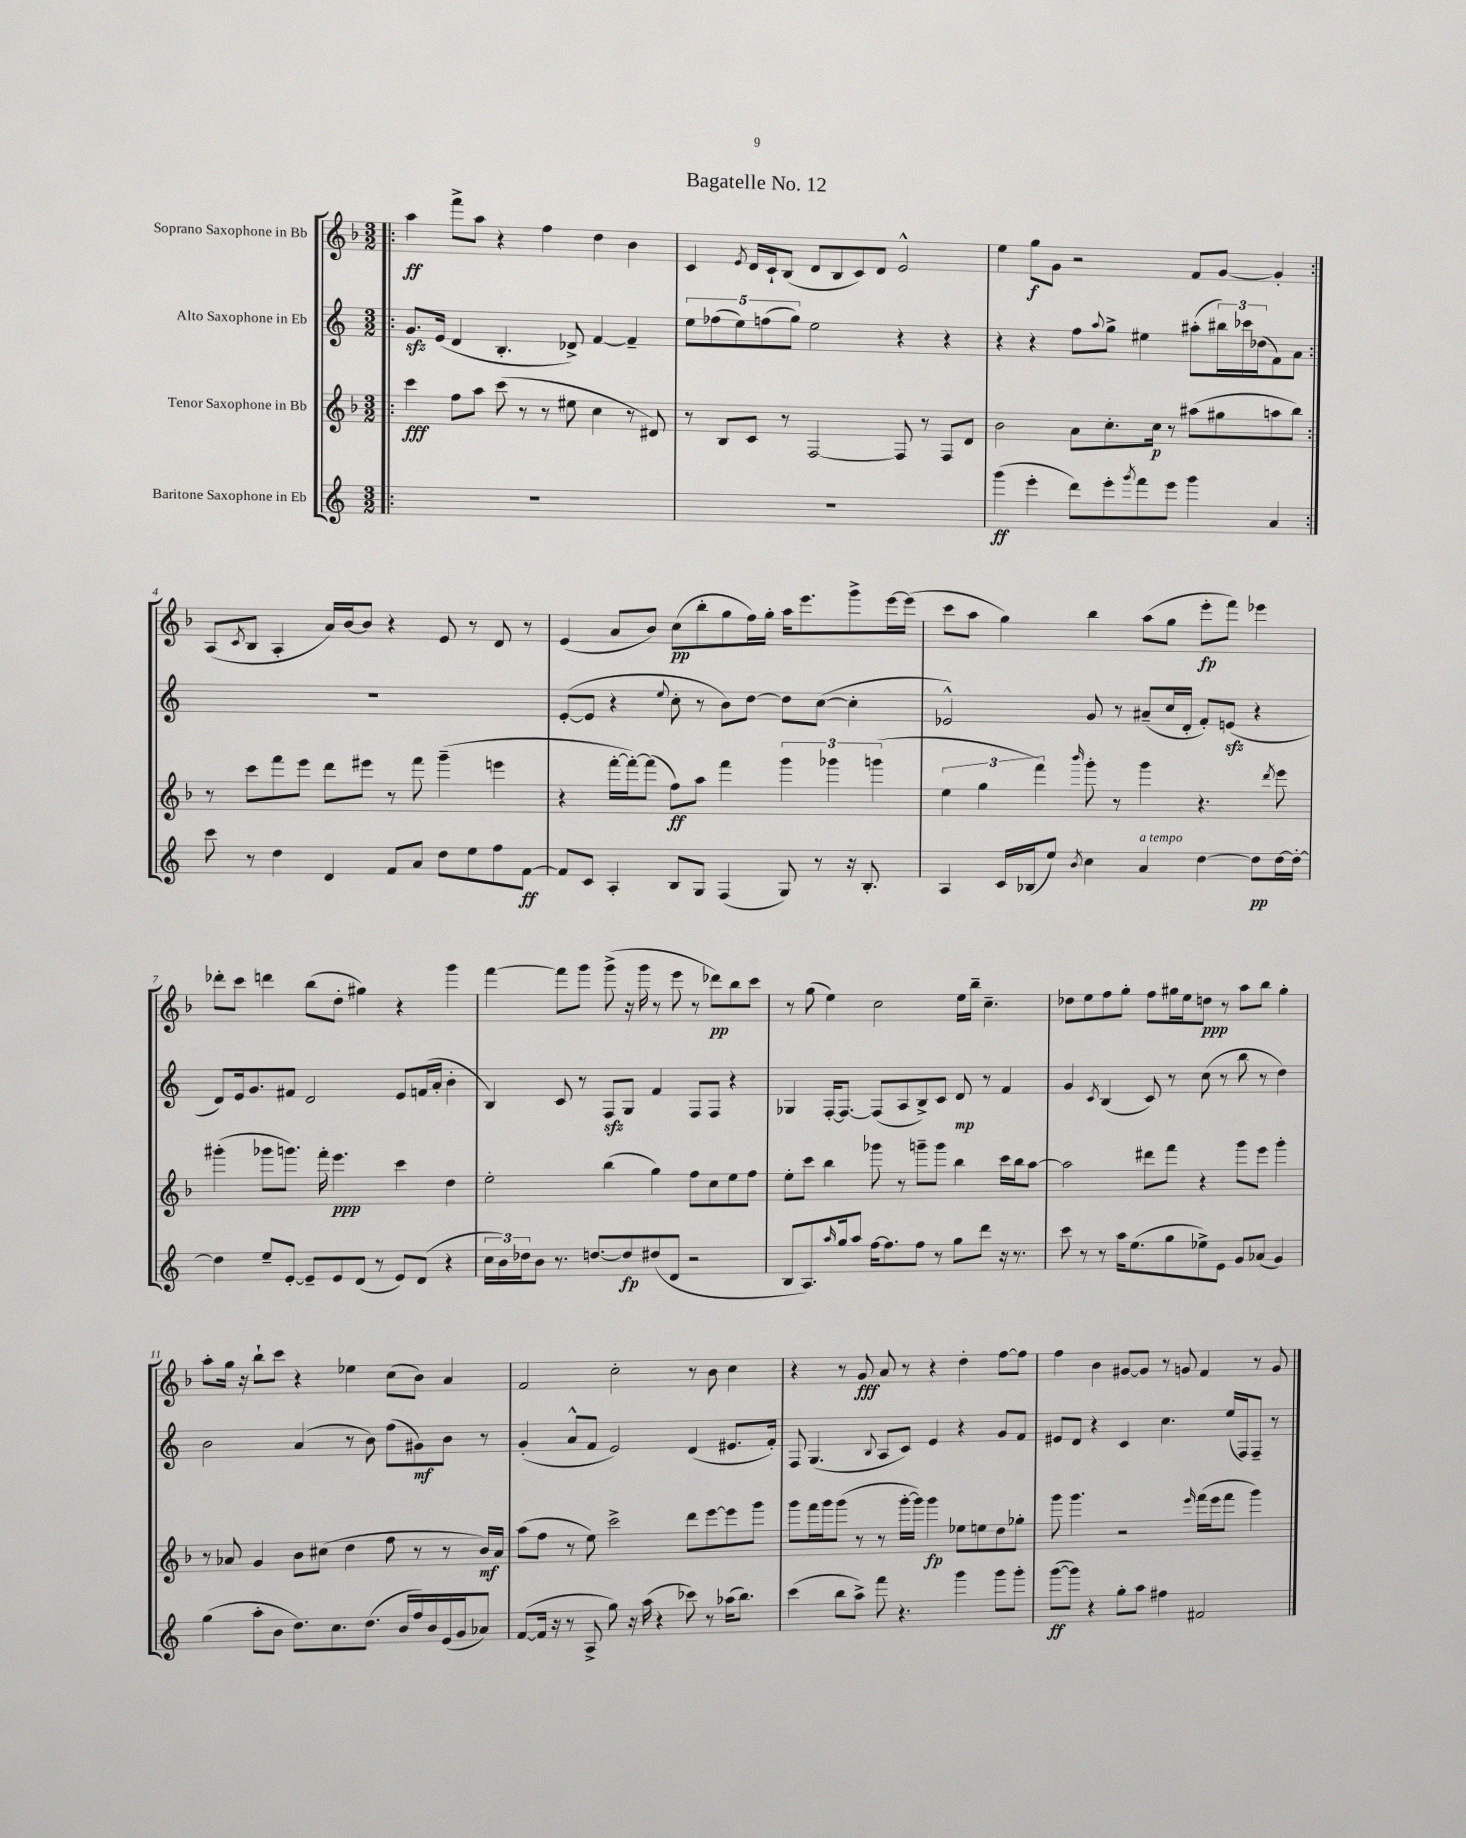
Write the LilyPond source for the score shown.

\header { title = "Bagatelle No. 12" }
<<
\new StaffGroup <<
\new Staff = "s0" \with { instrumentName = "Soprano Saxophone in Bb" } {
    \clef treble \key f \major \numericTimeSignature \time 3/2
    \repeat volta 2 { \bar ".|:" a''4\ff f'''8-> a''8 r4 f''4 d''4 bes'4 |
    c'4 \acciaccatura { e'8 } d'16 c'16-! bes8( d'8 bes8 c'8) d'8 e'2-^ |
    e''4 g''8\f g'8 r2 f'8 g'8~ g'4-. | }
    a8( \acciaccatura { c'8 } bes8 a4-. a'16) bes'16~ bes'8 r4 e'8 r8 d'8 r8 |
    e'4( a'8 bes'8) c''8\pp( bes''8-. g''8 f''16) g''16-. a''16 e'''8. g'''8-> e'''16~ e'''16( |
    c'''8 a''8 g''4) bes''4 a''8( g''8 e'''8-.\fp f'''8) ees'''4 |
    des'''8-. c'''8 d'''4 bes''8( d''8-. gis''4) r4 g'''4 |
    f'''4~ f'''8 g'''8 g'''8->( r16 g'''16 r8 e'''8 r8 des'''8\pp) bes''8 c'''8 |
    r8 g''8( e''4) c''2 e''16 bes''16-- c''4.-- |
    des''8 e''8 f''8 g''8-. f''8 gis''16 e''16 d''8\ppp r8 a''8 bes''8 gis''4-. |
    a''8-. g''16 r16 bes''8-! c'''8 r4 ees''4 c''8( bes'8) a'4 |
    f'2 c''2-. r8 bes'8 c''4 |
    r4 r8 g'8\fff a'8 r8 r4 d''4-. f''8~ f''8 |
    f''4 bes'4 gis'8~ gis'8 r8 g'8 f'4 r8 g'8 \bar "|." |
}
\new Staff = "s1" \with { instrumentName = "Alto Saxophone in Eb" } {
    \clef treble \key c \major \numericTimeSignature \time 3/2
    \repeat volta 2 { \bar ".|:" g'8.\sfz e'16( d'4 b4.-. des'8->) f'4~ f'4-- |
    \tuplet 5/4 { e''8 fes''8( e''8) f''8( g''8) } e''2 r4 r4 |
    r4 r4 f''8 \appoggiatura { a''8 } g''8-> eis''4 ais''8-.( \tuplet 3/2 { bis''16) ces'''16 des''16( } f'8) a'8 | }
    R1. |
    e'8~-.( e'8 r4 \appoggiatura { e''8 } c''8-. r8 b'8) d''8~ d''8 c''8~( c''4-. |
    ees'2-^) g'8 r8 ais'8--( c''16 d'16-. f'8-.) e'8\sfz( r4 |
    d'8) e'16 g'8. fis'8 d'2 e'8 f'16( a'16-. b'4-. |
    b4) c'8 r8 f8\sfz g8 f'4 f8 f8 r4 |
    ges4 f16~-. f8.~ f8( a8 b8->) c'8 d'8\mp r8 f'4 |
    g'4 \acciaccatura { c'8 } b4( c'8) r8 c''8( r8 b''8 r8 d''4) |
    b'2 a'4( r8 b'8) f''8( gis'8\mf) b'8 r8 |
    g'4-.( a'8-^ f'8 e'2) d'4( eis'8. f'16-.) |
    f8 g4.( \appoggiatura { b8 } a8 c'8) e'4 r4 g'8 f'8 |
    eis'8 d'8 r4 c'4 c''4. e''16( f16) f8-- r8 \bar "|." |
}
\new Staff = "s2" \with { instrumentName = "Tenor Saxophone in Bb" } {
    \clef treble \key f \major \numericTimeSignature \time 3/2
    \repeat volta 2 { \bar ".|:" c'''4\fff f''8 a''8 c'''8( r8 r8 eis''8 c''4 r8 dis'8) |
    r8 bes8 c'8 r8 f2~ f8 r8 f8 d'8 |
    bes'2 a'8 c''8.-. c''16\p r8 ais''8( gis''8 a''8 bes''8) | }
    r8 c'''8 f'''8 e'''8 d'''8 eis'''8 r8 f'''8 g'''4--( e'''4 |
    r4 f'''16~-. f'''16~-.) f'''8( f''8\ff) a''8 f'''4 \tuplet 3/2 { g'''4 ges'''4 g'''4( } |
    \tuplet 3/2 { e''4 g''4 f'''4) } \grace { bes'''16 } g'''8-. r8 g'''4 r4. \acciaccatura { d'''8 } e'''8 |
    gis'''4-.( ges'''8 g'''8.) f'''16-. e'''4.\ppp c'''4 d''4 |
    e''2-. bes''4( g''4) f''8 c''8 e''8 f''8 |
    e''8-. c'''8 bes''4 ges'''8 r8 g'''8-- g'''8 bes''4 c'''16 bes''16 a''8~ |
    a''2 dis'''8 f'''8 r4 g'''8 e'''8 g'''4-. |
    r8 aes'8 g'4 bes'8 cis''8( d''4 f''8 r8 r8 bes'16\mf) aes'16 |
    a''8( f''8 r8 e''8) c'''2-> d'''8 e'''8~ e'''8 g'''8 |
    g'''8 f'''16 g'''16 g'''8( r8 r8 g'''16~-. g'''16) g'''4\fp ees''8 e''8 d''8 ges''8-. |
    g'''8 g'''4. r2 \grace { e'''16 } f'''16( e'''16 f'''8 g'''4) \bar "|." |
}
\new Staff = "s3" \with { instrumentName = "Baritone Saxophone in Eb" } {
    \clef treble \key c \major \numericTimeSignature \time 3/2
    \repeat volta 2 { \bar ".|:" R1. |
    R1. |
    g'''4\ff( e'''4-. d'''8) e'''8-. \acciaccatura { g'''8 } f'''8 e'''8 g'''4 a'4 | }
    c'''8 r8 d''4 d'4 f'8 a'8 d''8 e''8 f''8 f'8~\ff |
    f'8 c'8 a4-. b8 g8 f4( g8) r8 r16 b8.-. |
    a4 c'16 bes16( e''8) \acciaccatura { b'8 } c''4 a'4^\markup { \italic "a tempo" } d''4~ d''8\pp d''16~ d''16~-. |
    d''4 e''8-- e'8~-. e'8-- e'8 d'8( r8 e'8) d'8( r4 |
    \tuplet 3/2 { c''16 b'16) des''16 } b'8 r8. d''8.~ d''8\fp dis''8( d'8 r2 |
    b8 a8.) \grace { a''16 } g''16 a''8 f''16~ f''8. f''8 r8 g''8 d'''8 r16 r8. |
    c'''8 r8 r8 a''16 e''8.( g''8 ees''8->) e'8 g'8 aes'8( g'4) |
    g''4( a''8-. b'8 d''8.) c''8. d''8.( b'16 f''16) b'16 e'16( g'16 aes'8) |
    f'8~( f'16 r16 r8 a8-> g''8) r16 a''16( r4 ces'''8) r8 aes''16( b''8.) |
    c'''4( b''8 a''8->) f'''8 r4. g'''4 g'''8 g'''8-. |
    g'''8~\ff( g'''8) r4 g''8-. a''8 fis''4 fis'2 \bar "|." |
}
>>
>>
